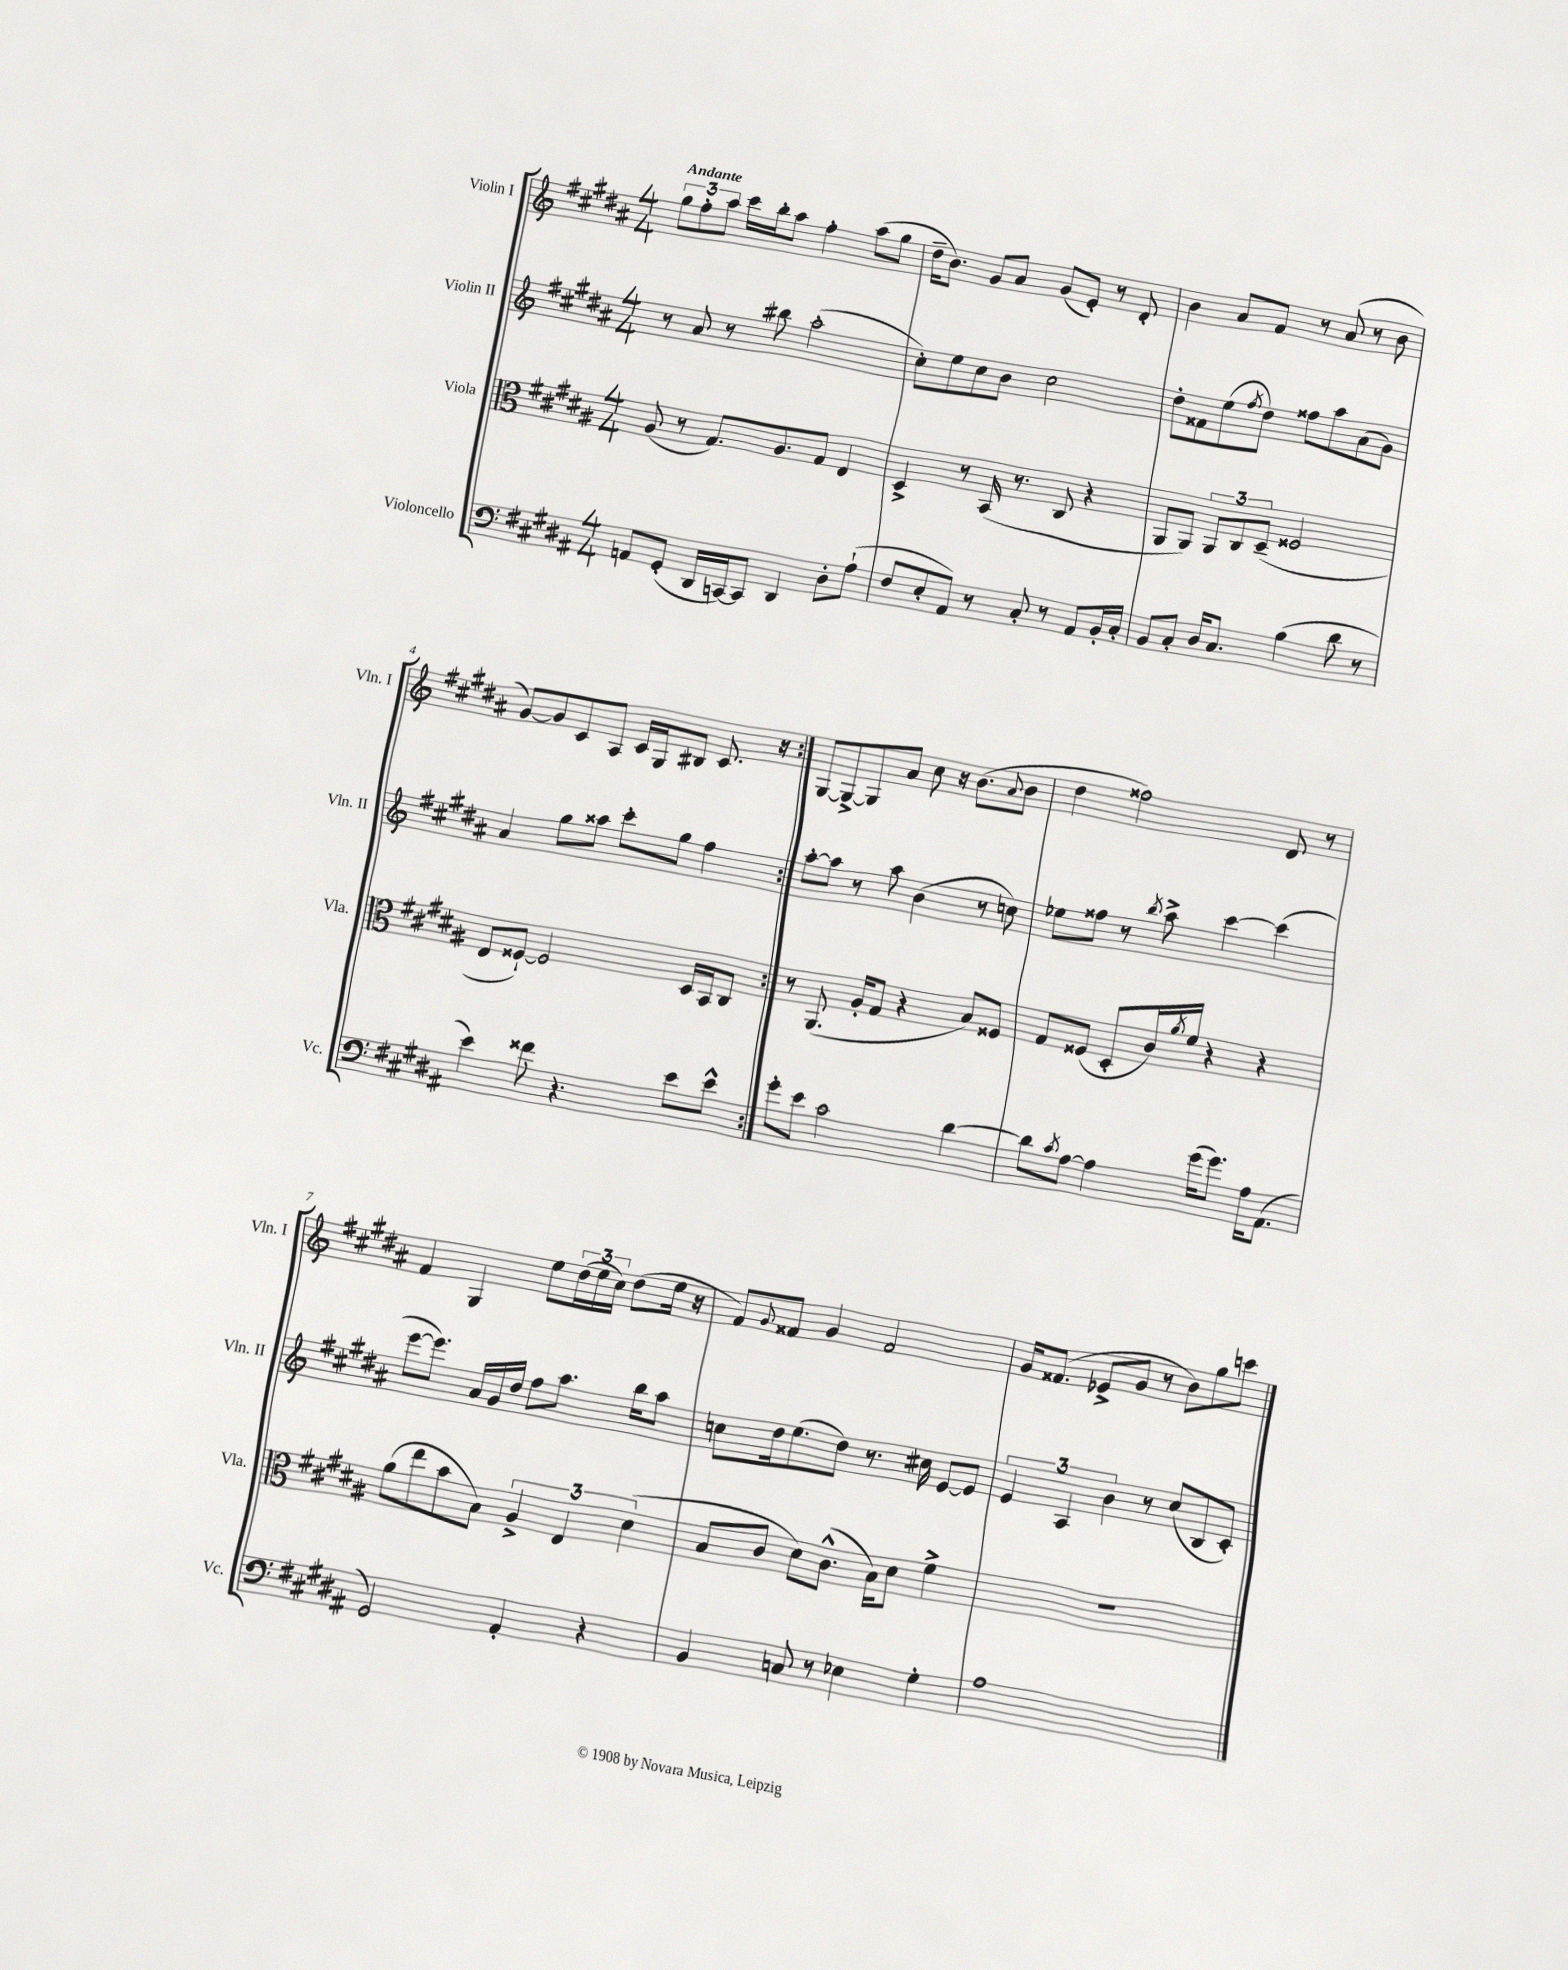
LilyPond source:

<<
\new StaffGroup <<
\new Staff = "s0" \with { instrumentName = "Violin I" shortInstrumentName = "Vln. I" } {
    \clef treble \key b \major \numericTimeSignature \time 4/4 \tempo "Andante"
    \repeat volta 2 { \tuplet 3/2 { gis''8 fis''8-. ais''8 } cis'''16 b''16-. ais''8 fis''4-. ais''8( gis''8 |
    dis''16-- b'8.) gis'8 ais'8 gis'8( e'8-.) r8 dis'8-. |
    b'4 ais'8 fis'8 r8 ais'8( r8 b'8 |
    gis'8~) gis'8 cis'8 ais8 cis'16 gis16 bis8 cis'8. r16 | }
    gis8~ gis8~-> gis8 ais'8 cis''8 r16 b'8.( \appoggiatura { ais'8 } b'8 |
    dis''4 fisis''2) dis'8 r8 |
    fis'4 gis4 e''8 \tuplet 3/2 { dis''16( e''16 cis''16) } dis''8( e''16 r16 |
    fis'8) \appoggiatura { gis'8 } fisis'8 gis'4 fisis'2 |
    gis'16 fisis'8.( ees'8-> gis'8 r8 b'8) gis''8 c'''8 \bar "|." |
}
\new Staff = "s1" \with { instrumentName = "Violin II" shortInstrumentName = "Vln. II" } {
    \clef treble \key b \major \numericTimeSignature \time 4/4
    \repeat volta 2 { r8 ais'8 r8 bis''8 ais''2-.( |
    cis''8-.) e''8 cis''8 b'8 cis''2 |
    dis''8-. fisis'8 e''8( \acciaccatura { fis''8 } dis''8) fisis''8 ais''8 ais'8( gis'8) |
    ais'4 gis''8 aisis''8 cis'''8-. gis''8 fis''4 | }
    ais''8~-. ais''8 r8 ais''8 b'4( r8 c''8) |
    ees''8 fisis''8 r8 \acciaccatura { b''8 } ais''8-> cis'''4~ cis'''4( |
    e'''8~ e'''8.) ais'16 gis'16 dis''16 fis''8 ais''8. b''16 ais''8 |
    c''8 dis''16 e''8.( dis''8) r8. cis''16 e'8~ e'8 |
    \tuplet 3/2 { e'4 ais4 b'4 } r8 cis''8( b8 cis'8-.) \bar "|." |
}
\new Staff = "s2" \with { instrumentName = "Viola" shortInstrumentName = "Vla." } {
    \clef alto \key b \major \numericTimeSignature \time 4/4
    \repeat volta 2 { ais8( r8 gis8.) ais8. gis8 e4 |
    dis4-> r8 b,16( r8. cis8 r4 |
    ais,8 ais,8) \tuplet 3/2 { ais,8 cis8 dis8--( } fisis2 |
    e8 fisis8~-!) fisis2 dis16 b,16 cis8 | }
    r8 ais,8.( ais16-. gis8 r4 b8) fisis8 |
    gis8 fisis8( dis8-. cis'16) \acciaccatura { ais'8 } fis'16 r4 r4 |
    ais'8( e''8 b'8 b8) \tuplet 3/2 { ais4-> e4 dis'4( } |
    b8 cis'8 dis'8) cis'8.-^( b16) dis'8 fis'4-> |
    R1 \bar "|." |
}
\new Staff = "s3" \with { instrumentName = "Violoncello" shortInstrumentName = "Vc." } {
    \clef bass \key b \major \numericTimeSignature \time 4/4
    \repeat volta 2 { a,8 gis,8-.( dis,16 c,16~) c,8 dis,4 dis8-. ais8-!( |
    fis8 e8-. ais,8) r8 cis8-. r8 ais,8 b,16-. cis16-. |
    b,8 cis8-. dis16 cis8. b4( dis'8 r8 |
    e'4) fisis'8 r4. e'8 e'8-^ | }
    gis'8-. e'8 cis'2 dis'4~ |
    dis'8 \acciaccatura { cis'8 } ais8~ ais4 gis'16( gis'8.) ais16 ais,8.( |
    gis,2) ais,4-. r4 |
    b,4 c8 r8 ees4 gis4-. |
    ais1 \bar "|." |
}
>>
>>
